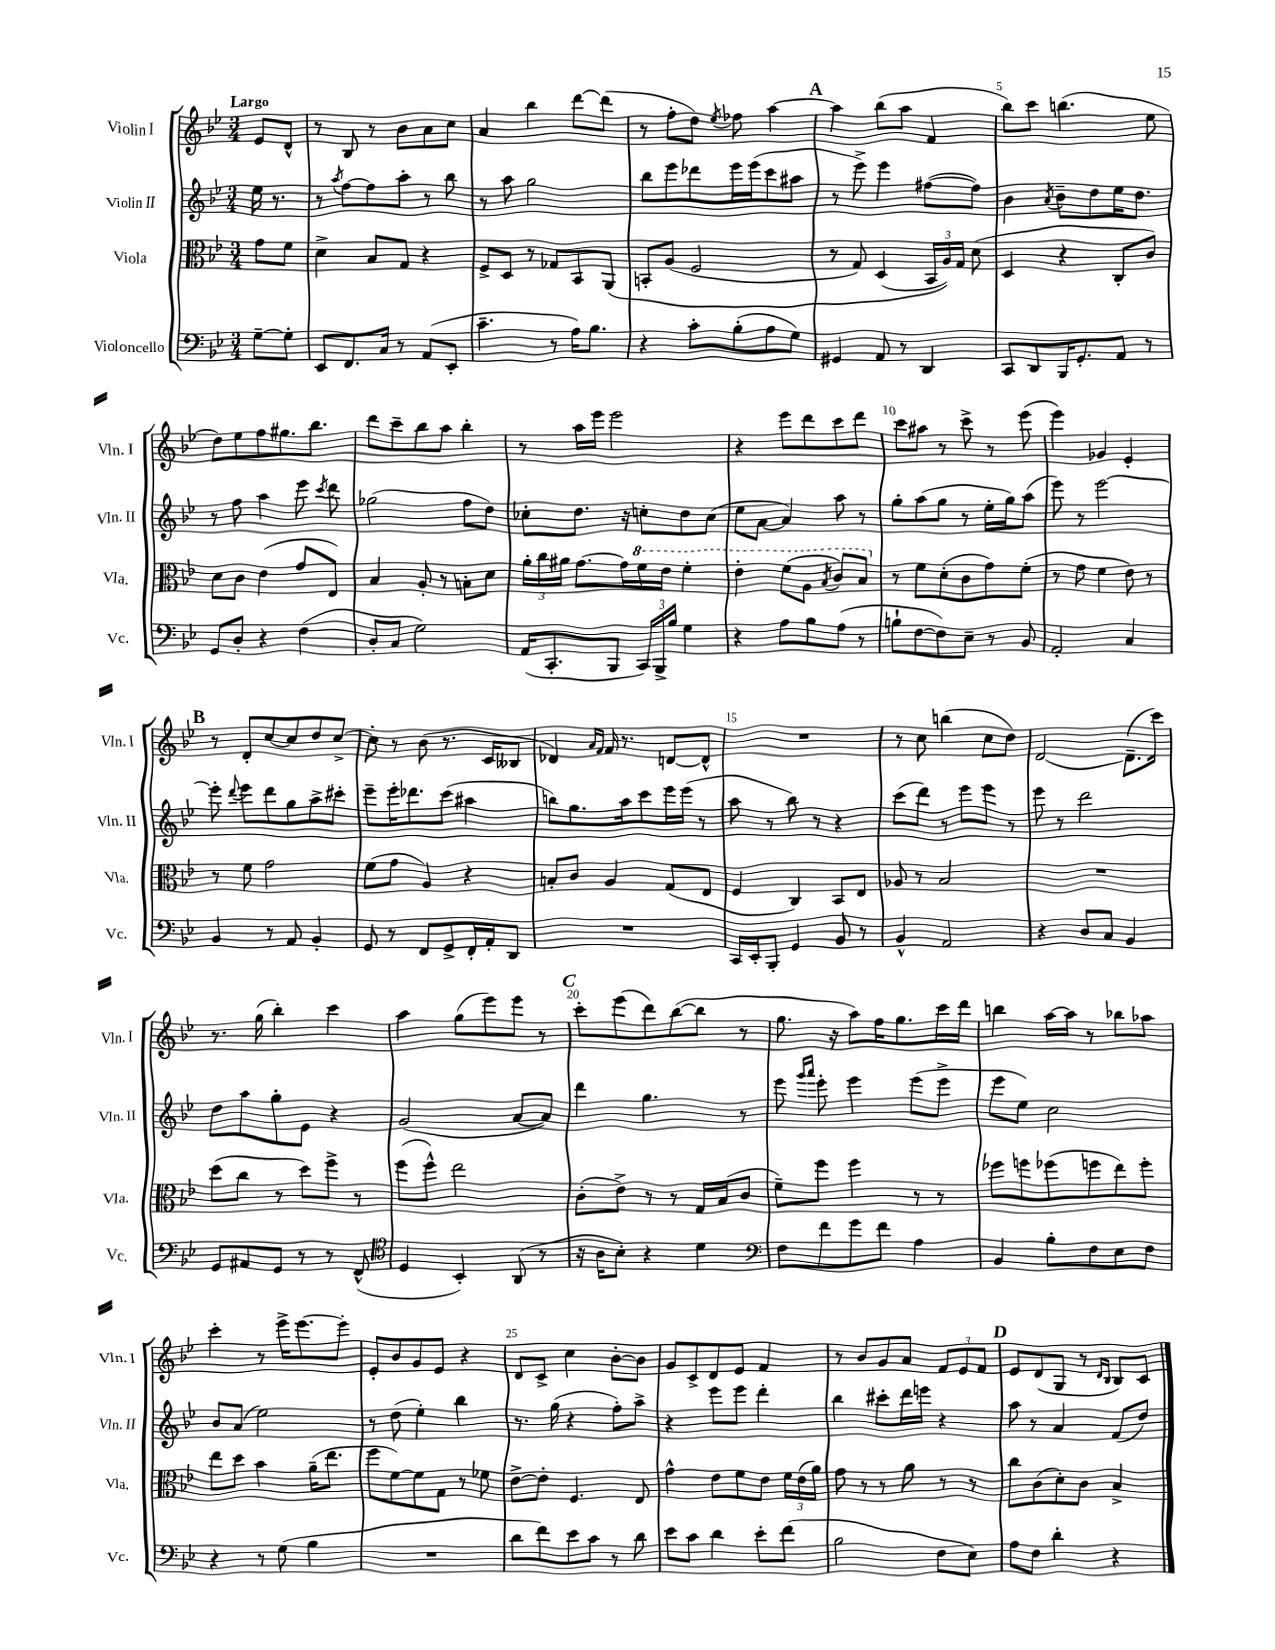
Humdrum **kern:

**kern	**kern	**kern	**kern
*part4	*part3	*part2	*part1
*staff4	*staff3	*staff2	*staff1
*I"Violoncello	*I"Viola	*I"Violin II	*I"Violin I
*I'Vc.	*I'Vla.	*I'Vln. II	*I'Vln. I
*clefF4	*clefC3	*clefG2	*clefG2
*k[b-e-]	*k[b-e-]	*k[b-e-]	*k[b-e-]
*M3/4	*M3/4	*M3/4	*M3/4
=	=	=	=
!	!	!	!LO:TX:a:B:t=Largo
[8G~\L	8g\L	16ee-\	8e-/L
.	.	8.r	.
8G'\J]	8f\J	.	8d^^/J
=1	=1	=1	=1
8EE-/L	4d^\	8r	8r
.	.	8qaa/	.
8.FF/	.	[8ff\L	8B-/
.	8B-/L	8ff\]	8r
16C/Jk	.	.	.
8r	8G/J	8aa'\J	8b-\L
(8AA/L	4r	8r	8a\
8EE-'/J	.	8bb-\	8cc\J
=2	=2	=2	=2
4.c~\	8F^/L	8r	4a/
.	8D/J	8aa\	.
.	8r	2gg\	4bb-\
8r	8G-X/L	.	.
16A\KL)	8BB-/	.	[8ddd\L
8.B-\J	.	.	.
.	(8AA/J	.	(8ddd\J]
=3	=3	=3	=3
4r	8BBn'/L	8bb-\L	8r
.	(8A/J	8eee-\	8ff'\L
8c'\L	2F/	8ddd-X\	8dd\J)
.	.	.	8qee-/
(8B-'\	.	16eee-\L	8ff-X\
.	.	(16eee-\J	.
8A\	.	8ccc\	[4aa\
8G\J)	.	8aa#X\J	.
!!LO:REH:place=s1:t=A
=4	=4	=4	=4
4GG#X/	8r	8r	4aa\]
.	8G/)	8eee-^\)	.
8AA/	(4D/	4eee-\	(8bb-\L
8r	.	.	8aa\J
4DD/	24BB-/LL	([8ff#X\L	4f/
.	24A/))	.	.
.	24G/JJ	.	.
.	(8d\	8ff#\J])	.
=5	=5	=5	=5
8CC/L	4D/	4b-\	8bb-\L)
8DD/	.	.	8ccc\J
.	.	8qa/	.
16BBB-/K	4r	8b-~\L	(4.bbn\
8.GG'/	.	.	.
.	.	8dd\	.
8AA/J	8C'/L	16ee-\K	.
.	.	8.dd\J	.
8r	8c/J)	.	8ee-\
!!LO:LB:g=z
=6	=6	=6	=6
8GG/L	8d\L	8r	8dd\L)
8D'/J	8c\J	8ff\	8ee-\
4r	(4e-\	4aa\	8ff\
.	.	.	8.gg#X\
(4F\	8g/L	8eee-\	.
.	.	.	8.bb-\J
.	.	8qccc/	.
.	8E-/J)	8ddd\	.
=7	=7	=7	=7
8D'/L	4B-/	(2gg-X\	8ddd\L
8C/J	.	.	8ccc~\
2G\)	8A'/	.	8bb-\
.	8r	.	8aa\J
.	8Bn'\L	8ff\L	4bb-'\
.	8d\J	8dd\J)	.
=8	=8	=8	=8
(16AA/KL	24a'\LL	8cc-X'\L	8r
.	24cc\	.	.
8.CC'/	.	.	.
.	24a#X\JJ	.	.
.	[8.g\L	8.dd\J	16aa\LL
.	.	.	16eee-\JJ
8BBB-/J	.	.	2eee-\
.	16g\L]	16r	.
*	*8va	*	*
24CC/LL)	16ff\	8ccn'\L	.
24BBB-^/	.	.	.
.	16ee-\JJ	.	.
24B-/JJ	.	.	.
4G\	4ff'\	8dd\	.
.	.	(8cc\J	.
=9	=9	=9	=9
4r	4ee-'\	8ee-\L	4r
.	.	[8a\J	.
8A\L	(8ff\L	4a/])	8eee-\L
8B-\	8a\J	.	8ddd\
.	8qb-/	.	.
(8A\J	8cc/L)	8aa\	8ccc\
8r	8b-/J	8r	8ddd\J
=10	=10	=10	=10
*	*X8va	*	*
8Bn`\L	8r	8gg'\L	8ccc\L
[8F\	8f\L	(8aa\	8aa#X\J
8F\])	(8d'\	8gg\J	8r
8E-~\J	8c\	8r	8ccc^\
8r	8g\)	16ee-'\LL	8r
.	.	16gg\J)	.
8BB-/	(8f'\J	(8aa\J	(8eee-\
=11	=11	=11	=11
2AA'/	8r	8eee-\)	4eee-\)
.	8g\	8r	.
.	4f\	[2eee-\	4g-X/
4C/	8e-\)	.	4e-'/
.	8r	.	.
!!LO:LB:g=z
!!LO:REH:place=s1:t=B
=12	=12	=12	=12
4BB-/	8r	8eee-'\]	8r
.	.	8qqddd/	.
.	8f\	8eee-\L	8d'/L
8r	2g\	8ddd\	[8cc/
8AA/	.	8gg\	8cc/]
4BB-'/	.	8aa^\	8dd/
.	.	8ccc#X'\J	[8cc^/J
=13	=13	=13	=13
8GG/	(8f\L	8eee-~\L	8cc'\]
8r	8g\J	16eee-'\K	8r
.	.	8.ddd-X\	.
8FF/L	4A/)	.	(8b-\
8GG^/	.	(8ccc\J	8.r
16FF'/L	4r	4aa#X\	.
16AA'/J	.	.	16c/KL
8DD/J	.	.	8B--X/J
=14	=14	=14	=14
2.r	8Bn'/L	8bbn\L)	4d-X/)
.	8c/J	8.gg\	.
.	.	.	16qqa/LL
.	.	.	16qqf/JJ
.	4A/	.	16f/
.	.	16aa\k	8.r
.	.	8ccc\	.
.	(8G/L	16eee-\L	[8dn/L
.	.	(16eee-\JJ	.
.	8E-/J	8r	8d^^/J]
=15	=15	=15	=15
16CC/LL	4F/	8aa\	2.r
16EE-'/J	.	.	.
8BBB-'/J	.	8r	.
4GG/	4C/)	8bb-\)	.
.	.	8r	.
8BB-/	8BB-/L	4r	.
8r	8E-/J	.	.
=16	=16	=16	=16
4BB-^^/	8A-X/	(8ccc\L	8r
.	8r	8ddd\J)	8cc\
2AA/	2B-/	8r	(4bbn\
.	.	8eee-\L	.
.	.	8eee-\J	8cc\L
.	.	8r	8dd\J)
=17	=17	=17	=17
4r	2.r	8eee-\	[2d/
.	.	8r	.
8D/L	.	2ddd\	.
8C/J	.	.	.
4BB-/	.	.	(8.d~\L]
.	.	.	16ccc\Jk)
!!LO:LB:g=z
=18	=18	=18	=18
8GG/L	(8dd\L	8dd\L	8.r
8AA#X/	8cc\J	8aa\	.
.	.	.	(16gg\
8GG/J	8r	8gg'\	4bb-'\)
8r	8dd\L)	8e-\J	.
8r	8ff^\J	4r	4ccc\
(8FF^^/	8r	.	.
=19	=19	=19	=19
*clefC4	*	*	*
4D/	(8ff\L	(2g/	4aa\
.	8ff^^\J)	.	.
4BB-'/)	2ee-\	.	(8gg\L
.	.	.	8eee-\)
(8AA/	.	[8a/L	8eee-\J
8r	.	8a/J])	8r
!!LO:REH:place=s1:t=C
=20	=20	=20	=20
16r	(8c'\L	4ddd\	8ccc'\L
16A\KL	.	.	.
8B-'\J)	8e-^\J)	.	(8eee-\
4r	8r	4.gg\	8ddd\)
.	8r	.	([8bb-\
4d\	16G/LL	.	8bb-\J]
.	(16B-/J	.	.
.	8c/J	8r	8r
=21	=21	=21	=21
*clefF4	*	*	*
8F\L	8f~\L)	8eee-\	8.gg\
.	.	16qqggg/LL	.
.	.	16qqaaa/JJ	.
8f\	8ff\J	8eee-'\	.
.	.	.	16r
8g\	4ff\	4eee-\	8aa\L)
8f\J	.	.	16ff\K
.	.	.	8.gg\
4A\	8r	(8eee-\L	.
.	8r	8eee-^\J	16ccc\L
.	.	.	16ddd\JJ
=22	=22	=22	=22
4BB-/	8ff-X\L	8eee-\L	4bbn\
.	8ffn\	8ee-\J)	.
8B-'\L	(8ff-X\	2cc\	[16aa\LL
.	.	.	16aa\JJ]
8F\	8ffn\	.	8r
8E-\	8ee-\)	.	8bb-X\L
8F\J	8ff'\J	.	8aa-X\J
!!LO:LB:g=z
=23	=23	=23	=23
4r	8ee-\L	8b-/L	4ccc'\
.	8dd\J	(8a/J	.
8r	4b-\	2ee-\)	8r
(8G\	.	.	16eee-^\KL
.	.	.	[8.eee-\
4B-\	(16a~\KL	.	.
.	8.ee-\J	.	.
.	.	.	8eee-'\J]
=24	=24	=24	=24
2.r	8ff\L	8r	8e-'/L
.	[8f\)	(8dd\	8b-/
.	8f\]	4ee-'\)	8g/
.	8G\J	.	8e-/J
.	8r	4bb-\	4r
.	8f-X\	.	.
=25	=25	=25	=25
8d\L	[8e-^\L	8.r	8d/L
8f\)	8e-'\J]	.	8c^/J
.	.	(16gg\	.
8e-\	4.F/	4r	4cc\
8c\J	.	.	.
8r	.	8ff'\L)	[8b-'\L
8d\	8E-/	8aa^\J	8b-\J]
=26	=26	=26	=26
8e-\L	4g^^\	4r	8g/L
8c\J	.	.	8c^/
4d\	8e-\L	8eee-\L	8d/
.	8f\	8eee-\J	8e-/J
8e-'\L	8e-\J	4ddd'\	4f/
(8f\J	24f\LL	.	.
.	(24e-\	.	.
.	24a\JJ)	.	.
=27	=27	=27	=27
2B-\	8g\	4bb-\	8r
.	8r	.	8b-/L
.	8r	8ccc#X'\L	8g/
.	8a\	16ddd\L	8a/J
.	.	16eeen\JJ	.
8F\L	8r	4r	12f/L
.	.	.	12e-/
8E-\J)	8r	.	.
.	.	.	12f/J
!!LO:REH:place=s1:t=D
=28	=28	=28	=28
8A\L	8cc\L	8aa\	8e-/L
8F\J	(8c\	8r	(8d/
4d'\	8d'\)	4a/	8G/J
.	8c\J	.	8r
.	.	.	16qqd/LL
.	.	.	16qqB-/JJ
4r	4B-^/	(8f/L	8B-/L)
.	.	8dd/J)	8c/J
==	==	==	==
*-	*-	*-	*-
